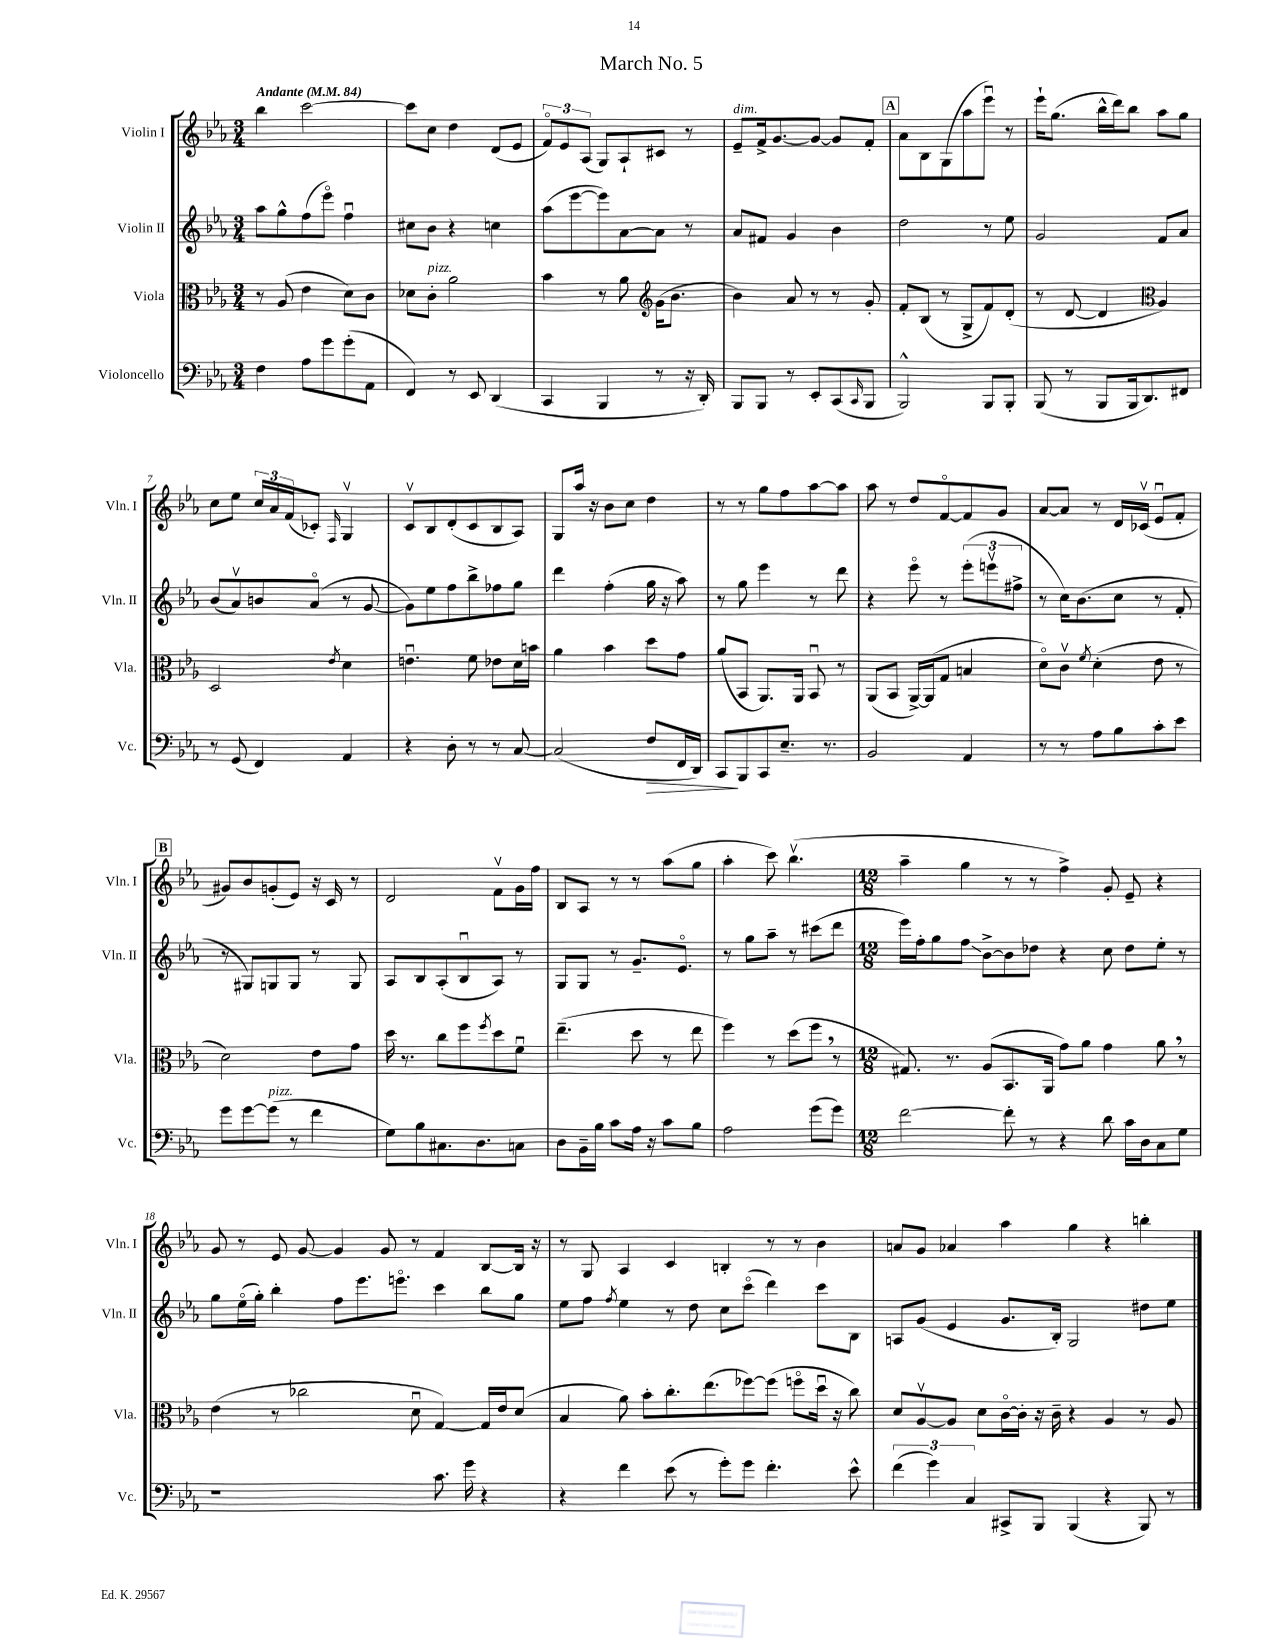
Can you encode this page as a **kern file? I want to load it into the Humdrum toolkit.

**kern	**kern	**kern	**kern
*staff4	*staff3	*staff2	*staff1
*clefF4	*clefC3	*clefG2	*clefG2
*k[b-e-a-]	*k[b-e-a-]	*k[b-e-a-]	*k[b-e-a-]
*M3/4	*M3/4	*M3/4	*M3/4
*MM84	*MM84	*MM84	*MM84
4F\	8r	8aa-\L	4bb-\
.	(8A-/	8gg^^\	.
8A-\L	4e-\	(8ff\	[2ccc\
8g\	.	8eee-o\J)	.
(8g'\	8d\L)	4ffu\	.
8AA-\J	8c\J	.	.
=	=	=	=
4FF/)	8d-\L	8cc#\L	8ccc\]L
.	8c'\J	8b-\J	8cc\J
8r	2a-\	4r	4dd\
8EE-/	.	.	.
(4DD/	.	4cc\	(8d/L
.	.	.	8e-/J
=	=	=	=
4CC/	4b-\	(8aa-\L	12fo/L)
.	.	.	12e-/
.	.	[8eee-\	.
.	.	.	(12A-/J
4BBB-/	8r	8eee-\])	8G/L)
.	8a-\	[8a-\	8A-`/
8r	(16g\LK	8a-\]J	8c#/J
.	8.b-\J	.	.
16r	.	8r	8r
16DD'/)	.	.	.
=	=	=	=
*	*clefG2	*	*
8BBB-/L	4b-\)	8a-/L	8e-~/L
8BBB-/J	.	8f#/J	16f^/k
.	.	.	[8.g/
8r	8a-/	4g/	.
8EE-'/L	8r	.	8g/_J
(8CC/	8r	4b-\	8g/]L
16qqCC/	.	.	.
8BBB-/J	8g'/	.	8f'/J
=	=	=	=
2BBB-^^/)	8f'/L	2dd\	8a-\L
.	(8B-/J	.	8B-\
.	8r	.	(8G\
.	8G^/L	.	8aa-\
8BBB-/L	8f/)	8r	8eee-u\J)
8BBB-'/J	(8d'/J	8ee-\	8r
=	=	=	=
(8BBB-/	8r	2g/	16eee-`\LK
.	.	.	(8.gg\J
8r	[8d/	.	.
8BBB-/L	4d/]	.	16bb-^^\LL
.	.	.	16ddd\J)
16BBB-/k	.	.	8bb-\J
8.DD/)	.	.	.
.	4A-/)	8f/L	8aa-\L
8FF#/J	.	8a-/J	8gg\J
=	=	=	=
*	*clefC3	*	*
8r	2D/	(8b-/L	8cc\L
(8GG/	.	8a-v/)	8ee-\J
4FF/)	.	8b/	24cc/LL
.	.	.	24a-/
.	.	.	(24f/J
.	.	(8a-o/J	8c-'/J)
.	8qe-/	.	16qqF/
4AA-/	4d\	8r	4Gv/
.	.	[8g/	.
=	=	=	=
4r	4.eu\	8g\]L)	8cv/L
.	.	8ee-\	8B-/
8D'\	.	8ff\	(8d'/
8r	8f\	8bb-^\	8c/
8r	8e-\L	8ff-\	8B-/
[8C/	16d\L	8gg\J	8A-/J)
.	16b\JJ	.	.
=	=	=	=
(2C/]	4a-\	4ddd\	8G/L
.	.	.	16aa-/Jk
.	.	.	16r
.	4b-\	(4ff'\	8b-\L
.	.	.	8cc\J
8F/L	8dd\L	16gg\	4dd\
.	.	16r	.
16FF/L	8g\J	8aa-\)	.
16DD/JJ)	.	.	.
=	=	=	=
8CC/L	(8a-/L	8r	8r
8BBB-/	8BB-/J	8gg\	8r
8CC/	8.AA-/L)	4eee-\	8gg\L
8.E-~/J	.	.	8ff\
.	16AA-/Jk	.	.
.	8BB-u/	8r	[8aa-\
8.r	.	.	.
.	8r	8ddd\	8aa-\]J
=	=	=	=
2BB-/	(8AA-/L	4r	8aa-\
.	8BB-/J	.	8r
.	[16AA-^/LL)	8eee-o\	8dd/L
.	(16AA-/]J	.	.
.	8G/J	8r	[8fo/
4AA-/	4B/	(12eee-'\L	8f/]
.	.	12eeev\	.
.	.	.	8g/J
.	.	12ff#^\J	.
=	=	=	=
8r	8do\L)	8r	[8a-/L
8r	8cv\J	16cc\LK)	8a-/]J
.	.	(8.b-\	.
.	8qf/	.	.
8A-\L	(4d'\	.	8r
8B-\	.	8cc\J	16d/LL
.	.	.	(16c-v/JJ
8c'\	8e-\	8r	8e-u/L
8e-\J	8r	8f'/	8f'/J
=	=	=	=
8g\L	2d\)	8r	8g#/L)
[8g\	.	8G#/L)	8b-/
(8g\]J	.	8G/	(8g'/
8r	.	8G/J	8e-/J)
4f\	8e-\L	8r	16r
.	.	.	16c/
.	8g\J	8G/	8r
=	=	=	=
8G\L)	16dd\	8A-/L	2d/
.	8.r	.	.
8B-\	.	8B-/	.
8.C#\	8cc\L	(8A-'/	.
.	8ff\	8B-u/	.
8.D\	.	.	.
.	8qff/	.	.
.	8dd\	8A-/J)	8fv\L
8C\J	8fu\J	8r	16g\L
.	.	.	16ff\JJ
=	=	=	=
8D\L	(4.ee-~\	8G/L	8B-/L
16BB-~\L	.	8G/J	8A-/J
16B-\JJ	.	.	.
8c\L	.	8r	8r
16A-\Jk	8dd\	8.g~/L	8r
16r	.	.	.
8c\L	8r	.	(8aa-\L
.	.	8.e-o/J	.
8B-\J	8ee-\	.	8gg\J
=	=	=	=
2A-\	4ff\)	8r	4aa-'\
.	.	8gg\L	.
.	8r	8aa-~\J	8ccc\)
.	(8dd\L	8r	(4.bb-v\
(8g\L	8ff\J	(8ccc#\L	.
8g\J)	8r	8ddd\J	.
=	=	=	=
*M12/8	*M12/8	*M12/8	*M12/8
[2f\	8.G#/)	16eee-\LL)	4aa-~\
.	.	16ff'\J	.
.	.	8gg\	.
.	8.r	.	.
.	.	8ff\J	4gg\
.	(8A-/L	[8b-^\L	.
8f'\]	8.BB-/	8b-\]	8r
8r	.	8dd-\J	8r
.	16AA-/Jk	.	.
4r	8g\L)	4r	4ff^\)
.	8a-\J	.	.
8d\	4g\	8cc\	8g'/
16c\LL	.	8dd-\L	8e-~/
16D\J	.	.	.
8C\	8a-\	8ee-'\J	4r
8G\J	8r	8r	.
=	=	=	=
1r	(4e-\	8gg\L	8g/
.	.	(16ee-o\L	8r
.	.	16gg'\JJ)	.
.	8r	4bb-'\	8e-/
.	2cc-\	.	[8g/
.	.	8ff\L	4g/]
.	.	8.eee-\	.
.	.	.	8g/
.	.	8.eeeo\J	.
.	8du\	.	8r
8.c\	[4G/)	4ccc\	4f/
16g\	.	.	.
4r	16G/]LL	8bb-\L	[8B-/L
.	16e-/J	.	.
.	(8d/J	8gg\J	16B-/]Jk
.	.	.	16r
=	=	=	=
4r	4B-/	8ee-\L	8r
.	.	8ff\J	8G/
.	.	8qff/	.
4f\	8a-\)	4ee-\	4A-/
.	8b-'\L	.	.
(8e-\	8.cc'\	8r	4c/
8r	.	8dd\	.
.	(8.ee-\	.	.
8g'\L)	.	8cc\L	4B'/
8g\J	[8ff-\)	(8ccco\J	.
4.f'\	(8ff-\]J	4ddd\)	8r
.	8ffo\L	.	8r
.	16ddu\Jk	8ccc\L	4b-\
.	16r	.	.
8e-^^\	8cc\)	8B-\J	.
=	=	=	=
(6f\	8d/L	8A/L	8a/L
.	[8A-v/	(8g/J	8g/J
6g\)	.	.	.
.	8A-/]J	4e-/	4a-/
6C/	.	.	.
.	8d\L	.	.
8CC#^/L	[16co\L	8.g/L	4aa-\
.	16c'\]JJ	.	.
8BBB-/J	16r	.	.
.	16c~\	16B-'/Jk)	.
(4BBB-/	4r	2G/	4gg\
4r	4A-/	.	4r
8BBB-/)	8r	8dd#\L	4bb'\
8r	8A-/	8ee-\J	.
==	==	==	==
*-	*-	*-	*-
